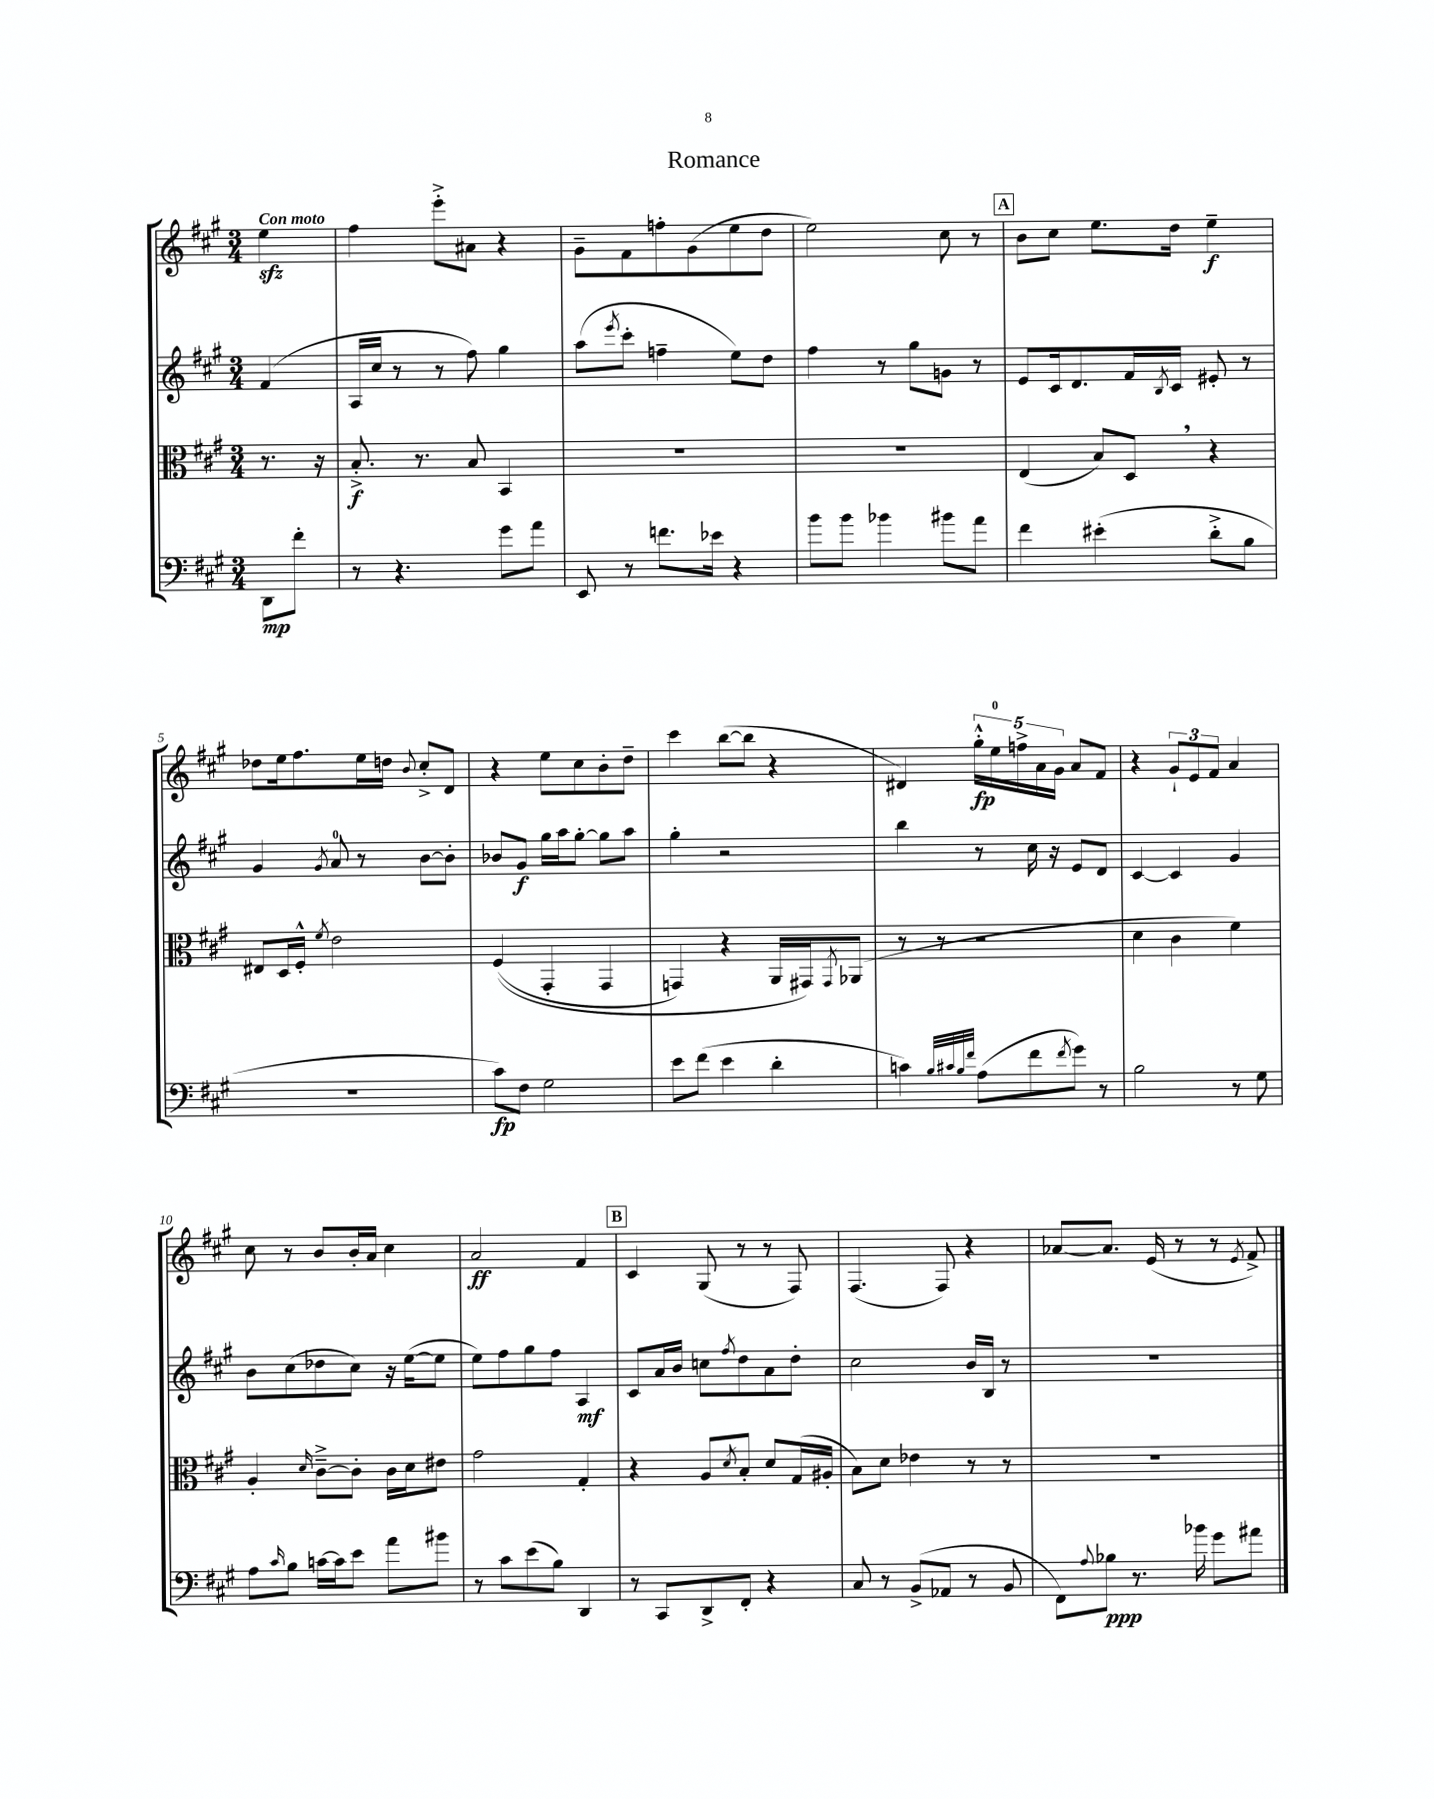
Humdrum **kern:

**kern	**kern	**kern	**kern
*staff4	*staff3	*staff2	*staff1
*clefF4	*clefC3	*clefG2	*clefG2
*k[f#c#g#]	*k[f#c#g#]	*k[f#c#g#]	*k[f#c#g#]
*M3/4	*M3/4	*M3/4	*M3/4
8DD	8.r	(4f#	4ee
8f#'	.	.	.
.	16r	.	.
=	=	=	=
8r	8.B'^	16A	4ff#
.	.	16cc#	.
4.r	.	8r	.
.	8.r	.	.
.	.	8r	8eee'^
.	8B	8ff#)	8a#
8g#	4BB	4gg#	4r
8a	.	.	.
=	=	=	=
8EE	2.r	(8aa	8g#~
.	.	8qeee	.
8r	.	8ccc#'	8f#
8.f	.	4ff~	8ff'
.	.	.	(8g#
16e-	.	.	.
4r	.	8ee)	8ee
.	.	8dd	8dd
=	=	=	=
8b	2.r	4ff#	2ee)
8b	.	.	.
4b-	.	8r	.
.	.	8gg#	.
8b#	.	8g	8cc#
8a	.	8r	8r
=	=	=	=
4f#	(4E	8e	8b
.	.	16c#	8cc#
.	.	8.d	.
(4e#'	8B)	.	8.ee
.	8D	16f#	.
.	.	8qB	.
.	.	16c#	16dd
8d'^	4r	8e#'	4ee~
8B	.	8r	.
=	=	=	=
2.r	8E#	4g#	8dd-
.	16D	.	16ee
.	16F#'^^	.	8.ff#
.	8qf#	8qg#	.
.	2e	8a	.
.	.	8r	16ee
.	.	.	16dd
.	.	.	8qqb
.	.	[8b	8cc#'^
.	.	8b']	8d
=	=	=	=
8c#)	&((4F#	8b-	4r
8F#	.	8g#	.
2G#	4GG#'	16gg#	8ee
.	.	16aa	.
.	.	[8gg#'	8cc#
.	4GG#	8gg#]	8b'
.	.	8aa	8dd~
=	=	=	=
8e	4GG)	4gg#'	4ccc#
(8f#	.	.	.
4e	4r	2r	([8bb
.	.	.	8bb]
4d'	16AA	.	4r
.	16GG#&)	.	.
.	8qGG#	.	.
.	(8AA-	.	.
=	=	=	=
4c)	8r	4bb	4d#)
.	8r	.	.
32qqB	.	.	.
32qqc#	.	.	.
32qqB	.	.	.
32qqf#	.	.	.
(8A	2r	8r	20gg#'^^
.	.	.	20ee
.	.	.	20ff^
8f#	.	16cc#	.
.	.	.	20a
.	.	16r	.
.	.	.	20g#
8qf#	.	.	.
8g#)	.	8e	8a
8r	.	8d	8f#
=	=	=	=
2B	4d	[4c#	4r
.	4c#	4c#]	12g#`
.	.	.	12e
.	.	.	12f#
8r	4f#)	4g#	4a
8G#	.	.	.
=	=	=	=
8A	4A'	8b	8cc#
16qqc#	.	.	.
8B	.	(8cc#	8r
.	16qqd	.	.
[16c	[8c#~^	8dd-	8b
16c]	.	.	.
8e	8c#']	8cc#)	16b'
.	.	.	16a
8a	16c#	16r	4cc#
.	16d	([16ee	.
8b#	8e#	8ee]	.
=	=	=	=
8r	2g#	8ee)	2a
8c#	.	8ff#	.
(8e	.	8gg#	.
8B)	.	8ff#	.
4DD	4G#'	4A	4f#
=	=	=	=
8r	4r	8c#	4c#
8CC#	.	16a	.
.	.	16b	.
8DD^	8A	8cc	(8G#
.	8qd	8qff#	.
8FF#'	8B'	8dd	8r
4r	8d	8a	8r
.	(16G#	8dd'	8F#)
.	16A#'	.	.
=	=	=	=
8C#	8B)	2cc#	(4.F#
8r	8d	.	.
(8BB^	4e-	.	.
8AA-	.	.	8F#)
8r	8r	16b	4r
.	.	16B	.
8BB	8r	8r	.
=	=	=	=
8FF#)	2.r	2.r	[8a-
8qqA	.	.	.
8B-	.	.	8.a-]
8.r	.	.	.
.	.	.	(16e
.	.	.	8r
16b-	.	.	.
8g#	.	.	8r
.	.	.	8qe
8a#	.	.	8f#^)
==	==	==	==
*-	*-	*-	*-
